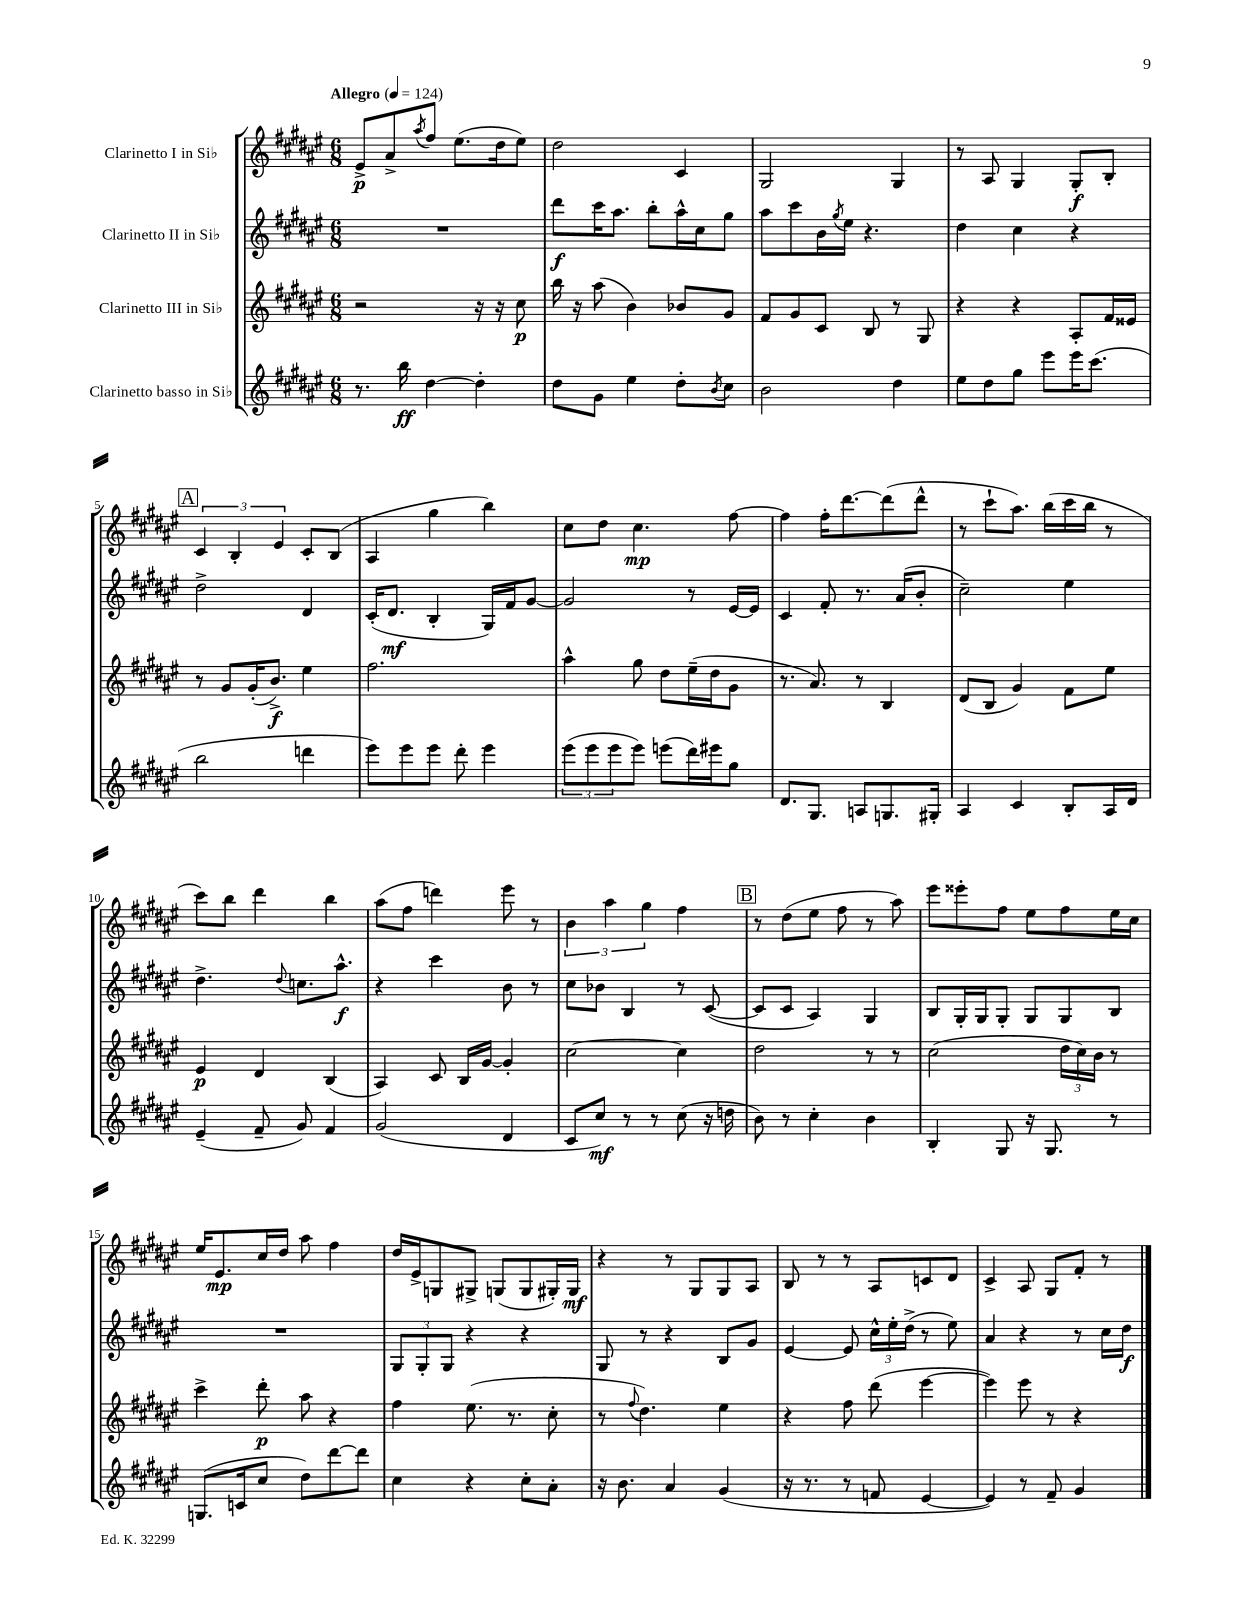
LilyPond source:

<<
\new StaffGroup <<
\new Staff = "s0" \with { instrumentName = "Clarinetto I in Sib" } {
    \clef treble \key fis \major \numericTimeSignature \time 6/8 \tempo "Allegro" 4 = 124
    eis'8->\p ais'8-> \acciaccatura { ais''8 } fis''8 eis''8.( dis''16 eis''8) |
    dis''2 cis'4 |
    gis2 gis4 |
    r8 ais8 gis4 gis8-.\f b8-. |
    \mark \markup { \box "A" } \tuplet 3/2 { cis'4 b4-. eis'4 } cis'8-. b8( |
    ais4 gis''4 b''4) |
    cis''8 dis''8 cis''4.\mp fis''8~ |
    fis''4 fis''16-. dis'''8.~ dis'''8( dis'''8-^ |
    r8 cis'''8-! ais''8.) b''16( cis'''16 b''16 r8 |
    cis'''8) b''8 dis'''4 b''4 |
    ais''8( fis''8 d'''4) eis'''8 r8 |
    \tuplet 3/2 { b'4 ais''4 gis''4 } fis''4 |
    \mark \markup { \box "B" } r8 dis''8( eis''8 fis''8 r8 ais''8) |
    eis'''8 eisis'''8-. fis''8 eis''8 fis''8 eis''16 cis''16 |
    eis''16 eis'8.\mp cis''16 dis''16 ais''8 fis''4 |
    dis''16 eis'16-> g8 gis8-> g8( g8 gis16-.) gis16\mf |
    r4 r8 gis8 gis8 ais8 |
    b8 r8 r8 ais8 c'8 dis'8 |
    cis'4-> ais8 gis8 fis'8-. r8 \bar "|." |
}
\new Staff = "s1" \with { instrumentName = "Clarinetto II in Sib" } {
    \clef treble \key fis \major \numericTimeSignature \time 6/8
    R2. |
    dis'''8\f cis'''16 ais''8. b''8-. ais''16-^ cis''16 gis''8 |
    ais''8 cis'''8 b'16 \acciaccatura { gis''8 } eis''16 r4. |
    dis''4 cis''4 r4 |
    \mark \markup { \box "A" } dis''2-> dis'4 |
    cis'16-.( dis'8.\mf b4-. gis16) fis'16 gis'8~ |
    gis'2 r8 eis'16~ eis'16 |
    cis'4 fis'8-. r8. ais'16( b'8-. |
    cis''2--) eis''4 |
    dis''4.-> \appoggiatura { dis''8 } c''8. ais''8.-^\f |
    r4 cis'''4 b'8 r8 |
    cis''8 bes'8 b4 r8 cis'8~( |
    \mark \markup { \box "B" } cis'8 cis'8 ais4) gis4 |
    b8 gis16-. gis16 gis8-. gis8 gis8 b8 |
    R2. |
    \tuplet 3/2 { gis8 gis8-. gis8 } r4 r4 |
    gis8 r8 r4 b8 gis'8 |
    eis'4~ eis'8 \tuplet 3/2 { cis''16-^ eis''16-. dis''16->( } r8 eis''8) |
    ais'4 r4 r8 cis''16 dis''16\f \bar "|." |
}
\new Staff = "s2" \with { instrumentName = "Clarinetto III in Sib" } {
    \clef treble \key fis \major \numericTimeSignature \time 6/8
    r2 r16 r16 cis''8\p |
    b''16 r16 ais''8( b'4) bes'8 gis'8 |
    fis'8 gis'8 cis'8 b8 r8 gis8 |
    r4 r4 ais8-. fis'16 eisis'16 |
    \mark \markup { \box "A" } r8 gis'8 gis'16-.( b'8.->\f) eis''4 |
    fis''2. |
    ais''4-^ gis''8 dis''8 eis''16--( dis''16 gis'8 |
    r8. ais'8.) r8 b4 |
    dis'8( b8 gis'4) fis'8 eis''8 |
    eis'4\p dis'4 b4( |
    ais4) cis'8 b16 gis'16~ gis'4-. |
    cis''2~ cis''4 |
    \mark \markup { \box "B" } dis''2 r8 r8 |
    cis''2( \tuplet 3/2 { dis''16 cis''16) b'16 } r8 |
    cis'''4-> dis'''8-.\p ais''8 r4 |
    fis''4 eis''8.( r8. cis''8-. |
    r8 \appoggiatura { fis''8 } dis''4.) eis''4 |
    r4 fis''8 dis'''8( eis'''4~ |
    eis'''4) eis'''8 r8 r4 \bar "|." |
}
\new Staff = "s3" \with { instrumentName = "Clarinetto basso in Sib" } {
    \clef treble \key fis \major \numericTimeSignature \time 6/8
    r8. b''16\ff dis''4~ dis''4-. |
    dis''8 gis'8 eis''4 dis''8-. \acciaccatura { b'8 } cis''8 |
    b'2 dis''4 |
    eis''8 dis''8 gis''8 eis'''8 eis'''16 cis'''8.( |
    \mark \markup { \box "A" } b''2 d'''4 |
    eis'''8) eis'''8 eis'''8 dis'''8-. eis'''4 |
    \tuplet 3/2 { eis'''8( eis'''8 eis'''8 } eis'''8) e'''8( dis'''16) eis'''16 gis''8 |
    dis'8. gis8. a8 g8. gis16-. |
    ais4 cis'4 b8-. ais16 dis'16 |
    eis'4--( fis'8-- gis'8) fis'4 |
    gis'2( dis'4 |
    cis'8 cis''8\mf) r8 r8 cis''8( r16 d''16 |
    \mark \markup { \box "B" } b'8) r8 cis''4-. b'4 |
    b4-. gis8 r16 gis8. r8 |
    g8.( c'16 cis''8 dis''8) dis'''8~ dis'''8 |
    cis''4 r4 cis''8-. ais'8-. |
    r16 b'8. ais'4 gis'4( |
    r16 r8. r8 f'8 eis'4~ |
    eis'4) r8 fis'8-- gis'4 \bar "|." |
}
>>
>>
